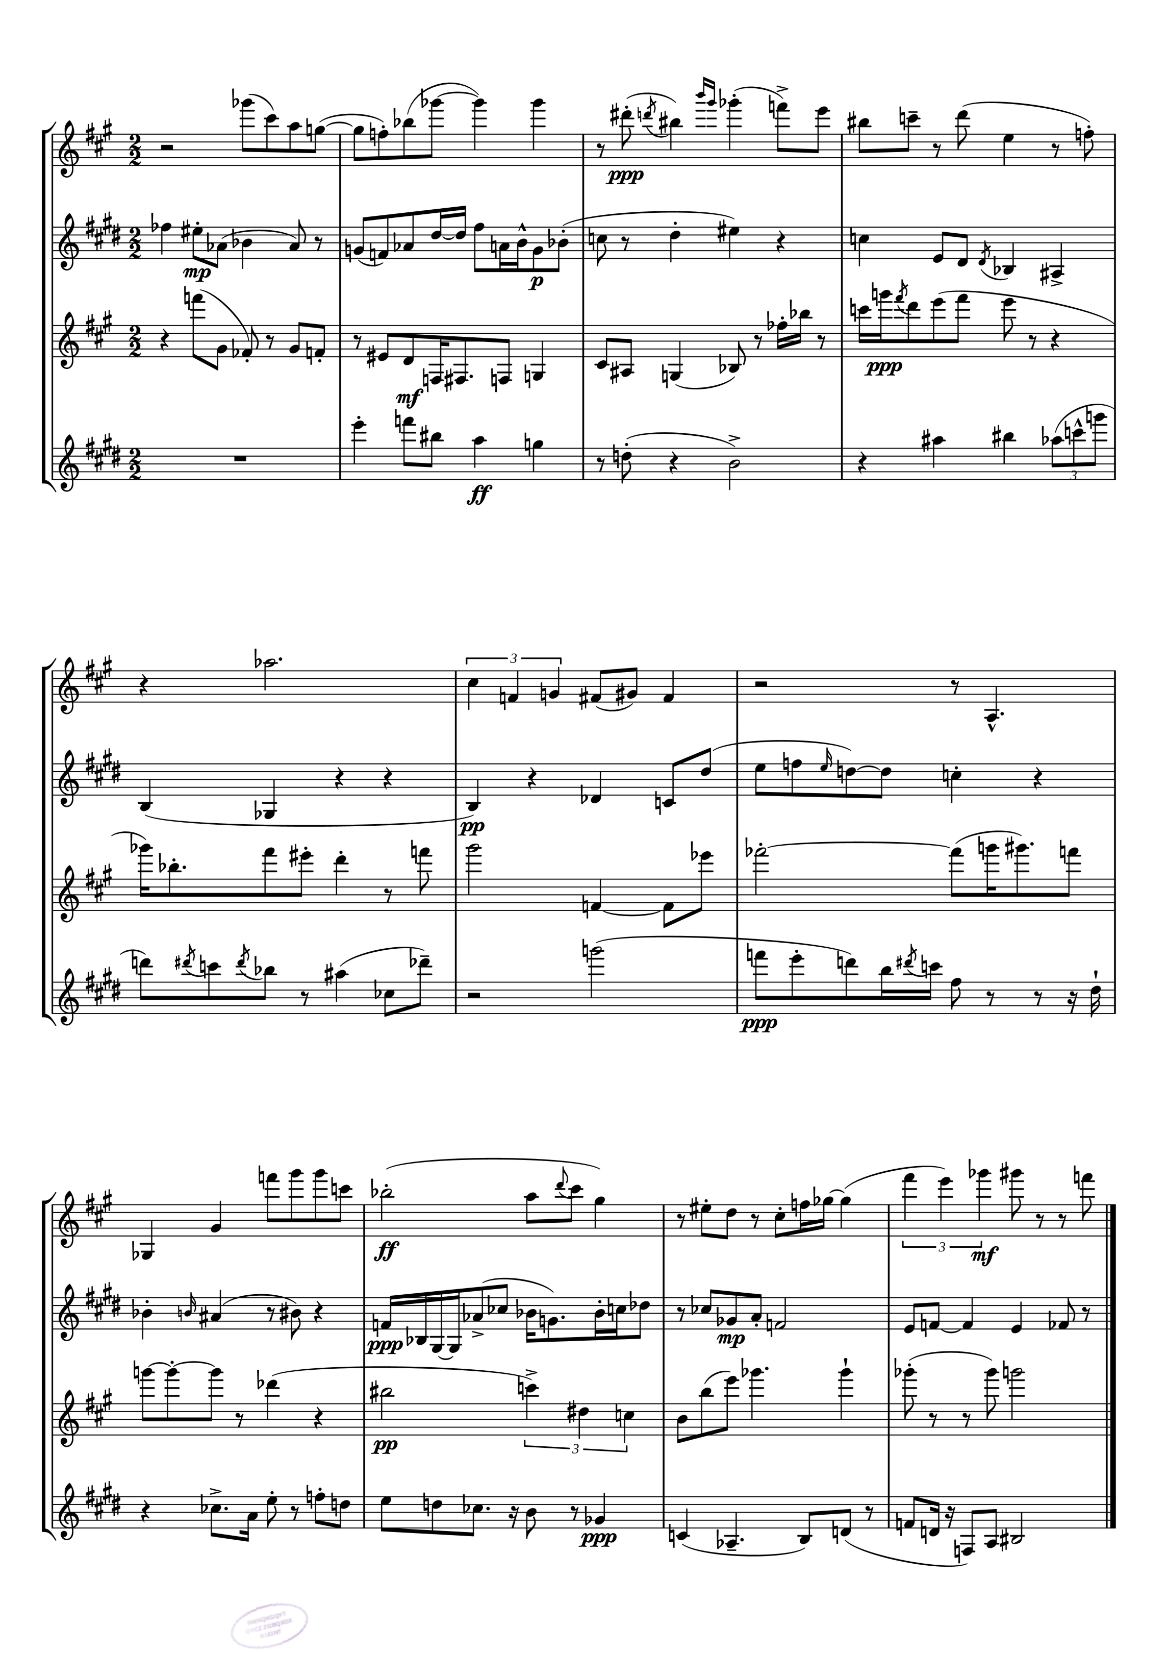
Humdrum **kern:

**kern	**kern	**kern	**kern
*staff4	*staff3	*staff2	*staff1
*clefG2	*clefG2	*clefG2	*clefG2
*k[f#c#g#d#]	*k[f#c#g#]	*k[f#c#g#d#]	*k[f#c#g#]
*M2/2	*M2/2	*M2/2	*M2/2
1r	4r	4ff-	2r
.	(8fff	8ee#'	.
.	8g#	(8a-	.
.	8f-')	4b-	(8ggg-
.	8r	.	8ccc#)
.	8g#	8a-)	8aa
.	8f'	8r	([8gg
=	=	=	=
4eee'	8r	(8g	8gg]
.	8e#	8f)	8ff')
8fff	8d	8a-	(8bb-
8bb#	16F	[16dd#	[8ggg-
.	8.F#	16dd#]	.
4aa	.	8ff#	4ggg-])
.	8F	16a	.
.	.	16b^^	.
4gg	4G	8g	4ggg-
.	.	(8b-'	.
=	=	=	=
8r	8c#	8cc	8r
(8dd'	8A#	8r	(8ddd#'
.	.	.	8qddd
4r	(4G	4dd#'	4bb#)
.	.	.	16qqbbb
.	.	.	16qqggg#
2b^)	8B-)	4ee#)	(4ggg-'
.	8r	.	.
.	16ff-'	4r	8fff^)
.	16bb-	.	.
.	8r	.	8eee
=	=	=	=
4r	16ccc	4cc	8bb#
.	16ggg	.	.
.	8qfff#	.	.
.	8ddd	.	8ccc~
4aa#	(8eee	8e	8r
.	8fff#	8d#	(8ddd
.	.	8qd#	.
4bb#	8eee	4B-	4ee
.	8r	.	.
(12aa-	4r	4A#^	8r
12ccc^^	.	.	.
.	.	.	8ff')
12ggg	.	.	.
=	=	=	=
8ddd)	16ggg-)	(4B	4r
.	8.bb-'	.	.
8qddd#	.	.	.
8ccc	.	.	.
8qddd#	.	.	.
8bb-	8fff#	4G-	2.aa-
8r	8eee#'	.	.
(4aa#	4ddd'	4r	.
8cc-	8r	4r	.
8ddd-~)	8fff	.	.
=	=	=	=
2r	2ggg#	4B)	6cc#
.	.	.	6f
.	.	4r	.
.	.	.	6g
(2ggg	[4f	4d-	(8f#
.	.	.	8g#)
.	8f]	8c	4f#
.	8eee-	(8dd#	.
=	=	=	=
8fff	[2fff-'	8ee	2r
8eee'	.	8ff	.
.	.	16qqee	.
8ddd)	.	[8dd)	.
16bb	.	8dd]	.
8qddd#	.	.	.
16ccc	.	.	.
8ff#	(8fff-]	4cc'	8r
8r	16ggg	.	4.A^^
.	8.ggg#)	.	.
8r	.	4r	.
16r	8fff	.	.
16dd#`	.	.	.
=	=	=	=
4r	[8ggg	4b-'	4G-
.	8ggg'_	.	.
.	.	16qqb	.
8.cc-^	8ggg]	(4a#	4g#
.	8r	.	.
16a	.	.	.
8ee'	(4ddd-	8r	8fff
8r	.	8b#)	8ggg#
8ff'	4r	4r	8ggg#
8dd	.	.	8ccc
=	=	=	=
8ee	2bb#	16f	(2bb-'
.	.	16B-	.
8dd	.	[16G#	.
.	.	16G#]	.
8.cc-	.	(8a-^	.
.	.	8cc-	.
16r	.	.	.
8b	6ccc^)	16b-	8aa
.	.	8.g)	.
.	.	.	8qqddd
8r	.	.	8ccc#
.	6dd#	.	.
4g-	.	16b-'	4gg#)
.	.	16cc	.
.	6cc	.	.
.	.	8dd-	.
=	=	=	=
(4c	8b	8r	8r
.	(8bb	8cc-	8ee#'
4.A-~	8eee)	8g-	8dd
.	4.ggg-	8a'	8r
.	.	2f	8cc#'
8B)	.	.	16ff
.	.	.	[16gg-
(8d	4ggg-`	.	(4gg-]
8r	.	.	.
=	=	=	=
8f	(8ggg-'	8e	6fff#
16d	8r	[8f	.
.	.	.	6eee)
16r	.	.	.
8F)	8r	4f]	.
.	.	.	6ggg-
8A	8ggg-)	.	.
2B#	2ggg	4e	8ggg#
.	.	.	8r
.	.	8f-	8r
.	.	8r	8fff
==	==	==	==
*-	*-	*-	*-
